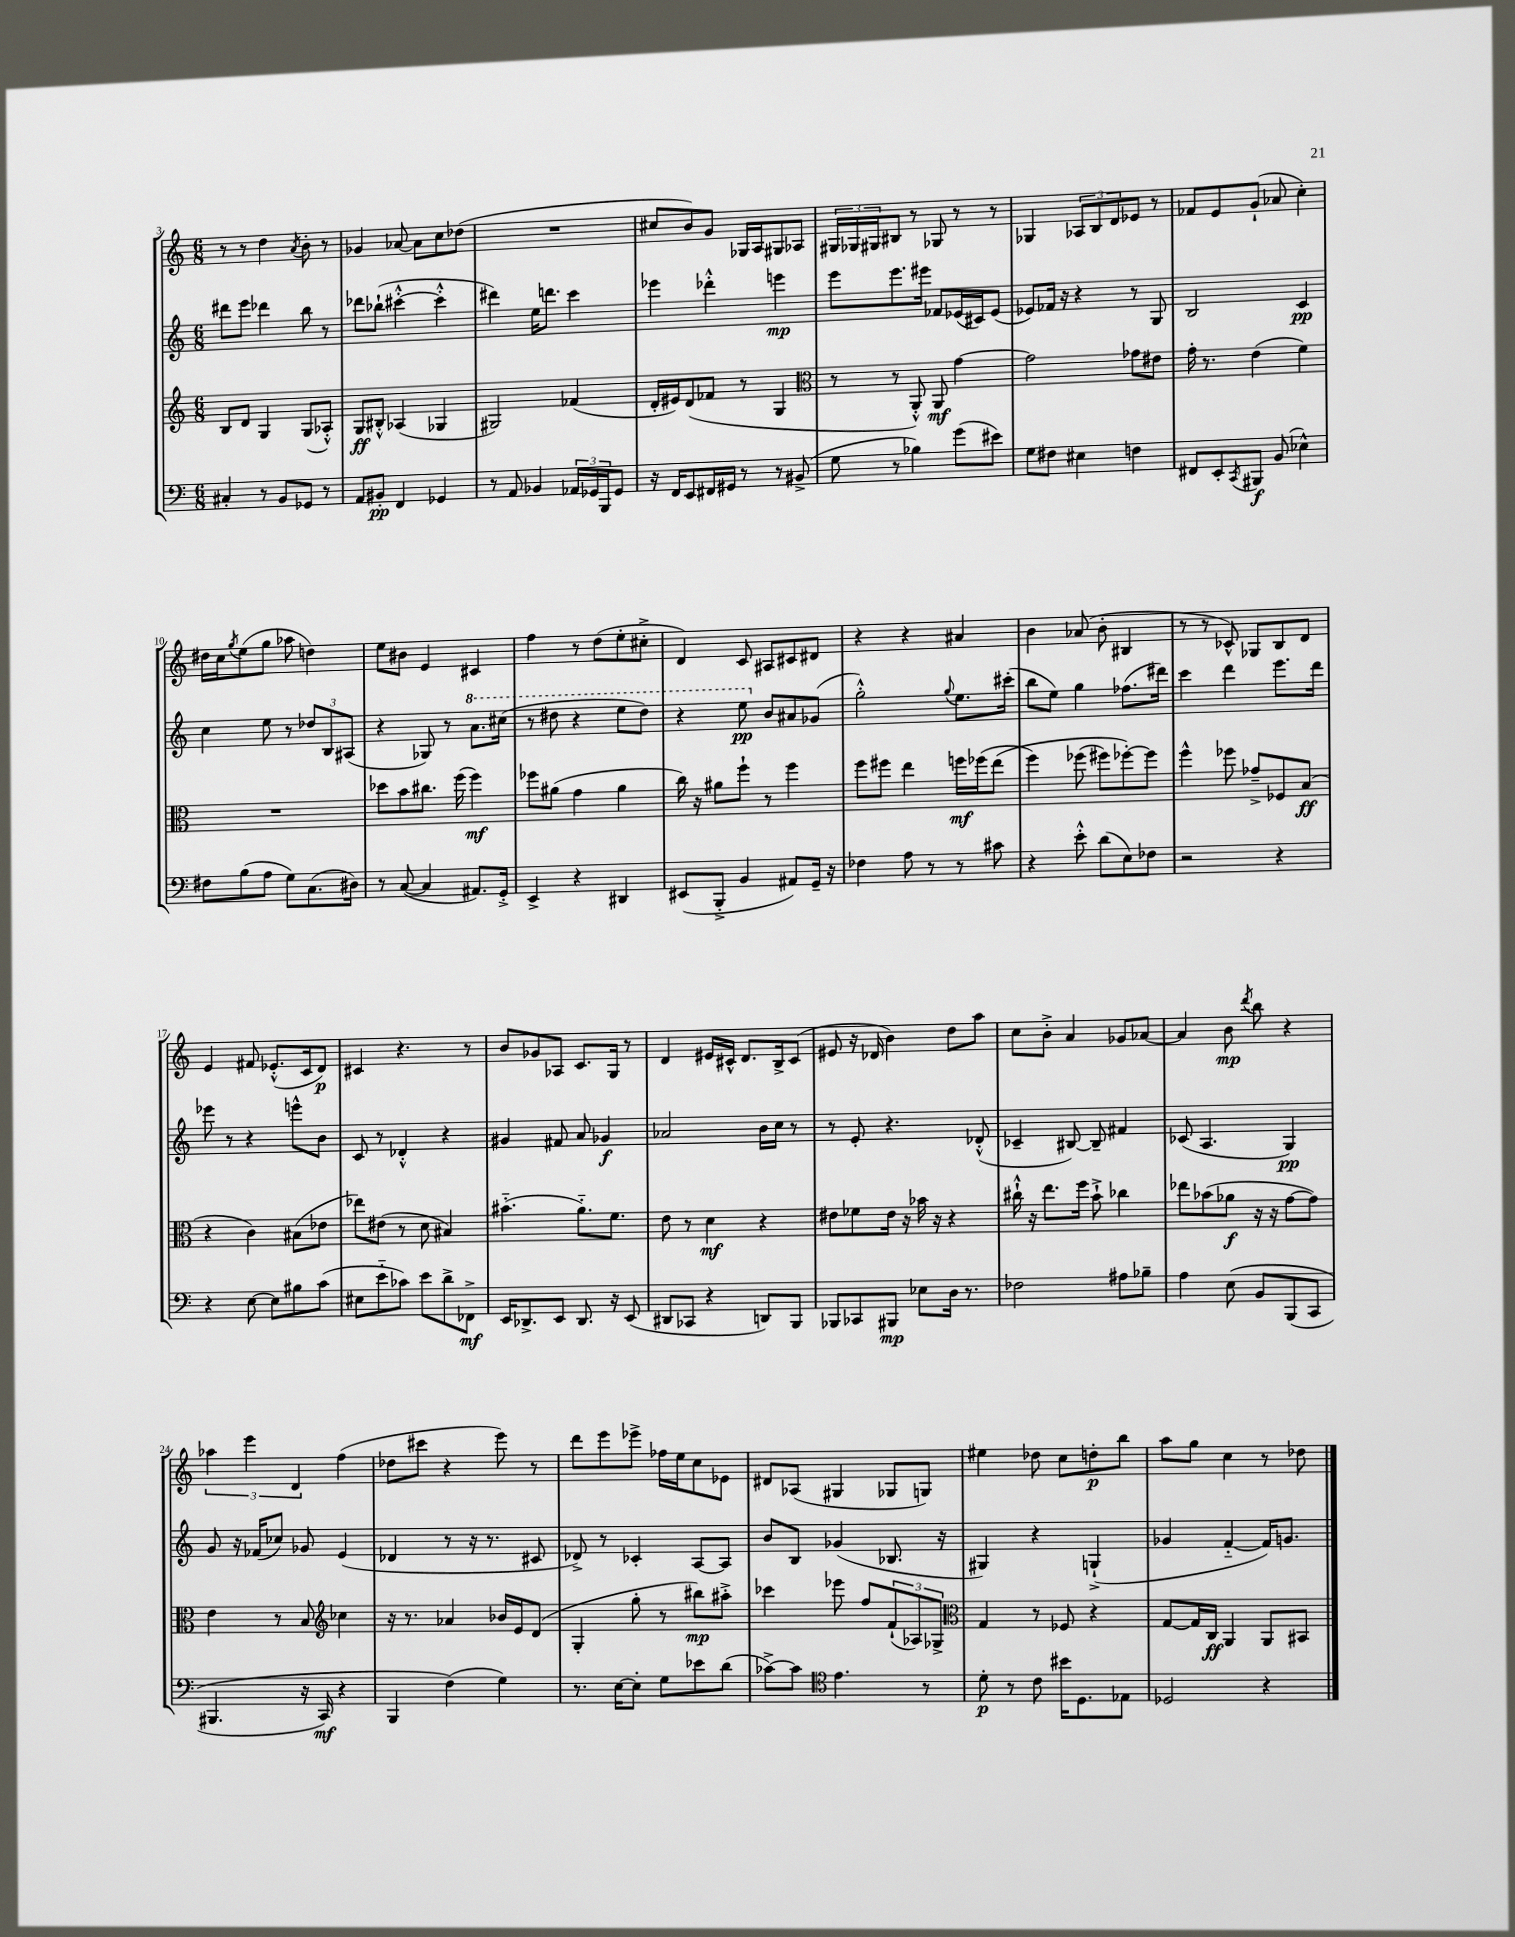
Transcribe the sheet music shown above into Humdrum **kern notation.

**kern	**dynam	**kern	**dynam	**kern	**dynam	**kern	**dynam
*part4	*part4	*part3	*part3	*part2	*part2	*part1	*part1
*staff4	*staff4	*staff3	*staff3	*staff2	*staff2	*staff1	*staff1
*clefF4	*	*clefG2	*	*clefG2	*	*clefG2	*
*k[]	*	*k[]	*	*k[]	*	*k[]	*
*M6/8	*	*M6/8	*	*M6/8	*	*M6/8	*
=3	=3	=3	=3	=3	=3	=3	=3
4C#X'/	.	8B/L	.	8ddd#X\L	.	8r	.
.	.	8d/J	.	8eee\J	.	8r	.
8r	.	4G/	.	4ddd-X\	.	4dd\	.
8BB/L	.	.	.	.	.	.	.
.	.	.	.	.	.	8qa/	.
8GG-X/J	.	(8G/L	.	8bb\	.	8b'\	.
8r	.	8A-X'^^/J)	.	8r	.	8r	.
=4	=4	=4	=4	=4	=4	=4	=4
8AA/L	.	8G/L	ff	8ddd-X\L	.	4g-X/	.
8BB#X'/J	pp	8B#X'^^/J	.	(8bb-X`\J	.	.	.
4FF/	.	(4A-X/	.	[4ccc#X'^^\	.	[8a-X/	.
.	.	.	.	.	.	8a-\L]	.
4GG-X/	.	4G-X/	.	4ccc#'^^\]	.	8cc\	.
.	.	.	.	.	.	(8dd-X\J	.
=5	=5	=5	=5	=5	=5	=5	=5
8r	.	2G#X/)	.	4ddd#X\)	.	2.r	.
8AA/	.	.	.	.	.	.	.
4BB-X/	.	.	.	16ee\KL	.	.	.
.	.	.	.	8.dddn\J	.	.	.
24AA-X/LL	.	(4f-X/	.	4ccc\	.	.	.
24GG-X/	.	.	.	.	.	.	.
24BBB/J	.	.	.	.	.	.	.
8GG-/J	.	.	.	.	.	.	.
=6	=6	=6	=6	=6	=6	=6	=6
16r	.	16d'/LL	.	4eee-X\	.	8cc#X/L	.
16FF/KL	.	16e#X/J)	.	.	.	.	.
8EE/	.	(8d/	.	.	.	8b/)	.
16FF#X/L	.	8f-X/J	.	4ddd-X'^^\	.	8g/J	.
16GG#X/JJ	.	.	.	.	.	.	.
8r	.	8r	.	.	.	16G-X/LL	.
.	.	.	.	.	.	16A/J	.
8r	.	4G/	.	4eeen\	mp	8G#X/	.
(8BB#X^/	.	.	.	.	.	8A-X/J	.
=7	=7	=7	=7	=7	=7	=7	=7
*	*	*clefC3	*	*	*	*	*
8G\	.	8r	.	8eee\L	.	24G#X/LL	.
.	.	.	.	.	.	24G-X/	.
.	.	.	.	.	.	24G#X/J	.
8r	.	8r	.	8.eee\	.	8B#X/J	.
4B-X\)	.	8AA'^^/)	.	.	.	8r	.
.	.	.	.	16eee#X\Jk	.	.	.
.	.	8AA/	mf	8f-X/L	.	8G-X/	.
(8g\L	.	[4g\	.	(16e-X/L	.	8r	.
.	.	.	.	16c#X/J)	.	.	.
8e#X\J)	.	.	.	(8e-/J	.	8r	.
=8	=8	=8	=8	=8	=8	=8	=8
8G\L	.	2g\]	.	8e-X/L)	.	4G-X/	.
8F#X\J	.	.	.	16f-X/Jk	.	.	.
.	.	.	.	16r	.	.	.
4E#X\	.	.	.	4r	.	12A-X/L	.
.	.	.	.	.	.	12B/	.
.	.	.	.	.	.	12d/	.
4Fn\	.	8g-X\L	.	8r	.	8e-X/J	.
.	.	8e#X\J	.	8G/	.	8r	.
=9	=9	=9	=9	=9	=9	=9	=9
8FF#X/L	.	16g'\	.	2B/	.	8f-X/L	.
.	.	8.r	.	.	.	.	.
8EE'/	.	.	.	.	.	8e/	.
8qCC/	.	.	.	.	.	.	.
8BBB#X/J	f	(4e\	.	.	.	(8g`/J	.
(8BB/	.	.	.	.	.	8a-X/	.
4E-X^^\)	.	4f\)	.	4c/	pp	4cc'\)	.
!!LO:LB:g=z
=10	=10	=10	=10	=10	=10	=10	=10
8F#X\L	.	2.r	.	4cc\	.	16dd#X\LL	.
.	.	.	.	.	.	16cc\J	.
.	.	.	.	.	.	8qgg/	.
(8B\	.	.	.	.	.	(8ee\	.
8A\J	.	.	.	8ee\	.	8gg\J	.
8G\L)	.	.	.	8r	.	8aa-X\	.
(8.C\	.	.	.	12dd-X/L	.	4ddn\)	.
.	.	.	.	12B/	.	.	.
.	.	.	.	(12A#X/J	.	.	.
16D#X\Jk)	.	.	.	.	.	.	.
=11	=11	=11	=11	=11	=11	=11	=11
8r	.	8dd-X\L	.	4r	.	8ee\L	.
([8C/	.	8b\	.	.	.	8b#X\J	.
4C/]	.	8.cc#X\J	.	8G-X/)	.	4e/	.
.	.	.	.	8r	.	.	.
.	.	(16ff\	.	.	.	.	.
*	*	*	*	*8va	*	*	*
8.AA#X/L)	.	4ff\)	mf	8.aa\L	.	4c#X/	.
16GG'^/Jk	.	.	.	(16ccc#X\Jk	.	.	.
=12	=12	=12	=12	=12	=12	=12	=12
4EE^/	.	8ff-X\L	.	8r	.	4ff\	.
.	.	(8a#X\J	.	8ddd#X\	.	.	.
4r	.	4g\	.	4r	.	8r	.
.	.	.	.	.	.	(8dd\L	.
4DD#X/	.	4a#\	.	8eee\L	.	8ee'\	.
.	.	.	.	8ddd#\J)	.	8cc#X'^\J	.
=13	=13	=13	=13	=13	=13	=13	=13
(8EE#X/L	.	16cc\)	.	4r	.	4d/)	.
.	.	16r	.	.	.	.	.
8BBB'^/J	.	8a#X\L	.	.	.	.	.
4BB/	.	8ff`\J	.	8eee\	pp	8c/	.
*	*	*	*	*X8va	*	*	*
.	.	8r	.	8b/L	.	8A#X/L	.
8AA#X/L)	.	4ff\	.	8a#X/	.	8c#X/	.
16GG~/Jk	.	.	.	(8g-X/J	.	8d#X/J	.
16r	.	.	.	.	.	.	.
=14	=14	=14	=14	=14	=14	=14	=14
4F-X\	.	8ff\L	.	2gg'^^\)	.	4r	.
.	.	8ff#X\J	.	.	.	.	.
8A\	.	4ee\	.	.	.	4r	.
8r	.	.	.	.	.	.	.
.	.	.	.	8qqgg/	.	.	.
8r	.	16ffn\LL	mf	8.ee\L	.	4a#X/	.
.	.	(16ff-X\J	.	.	.	.	.
8c#X\	.	(8ee\J	.	.	.	.	.
.	.	.	.	(16ccc#X'\Jk	.	.	.
=15	=15	=15	=15	=15	=15	=15	=15
4r	.	4ff\)	.	8bb\L	.	4b\	.
.	.	.	.	8ee\J)	.	.	.
8e'^^\	.	(8ff-X\	.	4gg\	.	(8a-X/	.
(8d\L	.	8ff#X\L)	.	.	.	8b'\	.
8E\)	.	[8ff-X'\)	.	(8.ff-X\L	.	4B#X/	.
8F-X\J	.	8ff-\J]	.	.	.	.	.
.	.	.	.	16ddd#X\Jk)	.	.	.
=16	=16	=16	=16	=16	=16	=16	=16
2r	.	4ff^^\	.	4ccc\	.	8r	.
.	.	.	.	.	.	8r	.
.	.	8ff-X\	.	4ddd\	.	8c-X^^/)	.
.	.	8g-X~^/L	.	.	.	8G-X/L	.
4r	.	8F-X/	.	8.eee\L	.	8B/	.
.	.	(8B/J	ff	.	.	8d/J	.
.	.	.	.	16ddd\Jk	.	.	.
!!LO:LB:g=z
=17	=17	=17	=17	=17	=17	=17	=17
4r	.	4r	.	8eee-X\	.	4e/	.
.	.	.	.	8r	.	.	.
[8E\	.	4c\)	.	4r	.	8f#X/	.
8E\L]	.	.	.	.	.	(8.e-X'^^/L	.
8B#X\	.	(8B#X\L	.	8eeen^^\L	.	.	.
.	.	.	.	.	.	16c/k	.
(8c\J	.	8e-X\J	.	8b\J	.	8d/J)	p
=18	=18	=18	=18	=18	=18	=18	=18
8E#X\L	.	8ee-X\L)	.	8c/	.	4c#X/	.
8e\	.	(8e#X\J	.	8r	.	.	.
8c-X\J)	.	8r	.	4d-X'^^/	.	4.r	.
8e\L	.	8d\	.	.	.	.	.
8d^\	.	4B#X/)	.	4r	.	.	.
8FF-X^\J	mf	.	.	.	.	8r	.
=19	=19	=19	=19	=19	=19	=19	=19
16EE/KL	.	(4.b#X\	.	4g#X/	.	8b/L	.
8.DD-X^/	.	.	.	.	.	.	.
.	.	.	.	.	.	8g-X/	.
8EE/J	.	.	.	8f#X/	.	8A-X/J	.
8.DD-/	.	8.a\L)	.	8a/	.	8.c/L	.
.	.	.	.	4g-X/	f	.	.
16r	.	8.f\J	.	.	.	16G/Jk	.
(8EE/	.	.	.	.	.	8r	.
=20	=20	=20	=20	=20	=20	=20	=20
8DD#X/L	.	8e\	.	2a-X/	.	4d/	.
8CC-X/J	.	8r	.	.	.	.	.
4r	.	4d\	mf	.	.	16e#X/LL	.
.	.	.	.	.	.	16c#X^^/JJ	.
.	.	.	.	.	.	8.d/L	.
8DDn/L)	.	4r	.	16b\LL	.	.	.
.	.	.	.	16cc\JJ	.	16B^/k	.
8BBB/J	.	.	.	8r	.	(8c#/J	.
=21	=21	=21	=21	=21	=21	=21	=21
8BBB-X/L	.	8e#X\L	.	8r	.	8e#X/	.
8CC-X/	.	8f-X\	.	8e'/	.	16r	.
.	.	.	.	.	.	16d-X/	.
8BBB#X/J	mp	16e#\Jk	.	4.r	.	4b\)	.
.	.	16r	.	.	.	.	.
8E-X\L	.	16b-X\	.	.	.	.	.
.	.	16r	.	.	.	.	.
16D\Jk	.	4r	.	.	.	8dd\L	.
8.r	.	.	.	.	.	.	.
.	.	.	.	(8d-X'^^/	.	8aa\J	.
=22	=22	=22	=22	=22	=22	=22	=22
2F-X\	.	16cc#X`^^\	.	4c-X~/	.	8cc\L	.
.	.	16r	.	.	.	.	.
.	.	8.ee\L	.	.	.	8b'^\J	.
.	.	.	.	[8B#X/)	.	4a/	.
.	.	16ff\Jk	.	.	.	.	.
.	.	8b`^\	.	8B#~/]	.	.	.
8A#X\L	.	4cc-X\	.	4f#X/	.	8g-X/L	.
8B-X~\J	.	.	.	.	.	[8a-X/J	.
=23	=23	=23	=23	=23	=23	=23	=23
4A\	.	8ee-X\L	.	(8c-X/	.	4a-/]	.
.	.	(8b-X\	.	4.A/	.	.	.
(8E\	.	8a-X\J	f	.	.	8b\	mp
.	.	.	.	.	.	8qddd/	.
8BB/L	.	16r	.	.	.	8bb\	.
.	.	16r	.	.	.	.	.
(8BBB/	.	[8g\L	.	4G/)	pp	4r	.
8CC/J	.	8g\J])	.	.	.	.	.
!!LO:LB:g=z
=24	=24	=24	=24	=24	=24	=24	=24
4.BBB#X/	.	4e\	.	8g/	.	6aa-X\	.
.	.	.	.	16r	.	.	.
.	.	.	.	.	.	6eee\	.
.	.	.	.	(16f-X/KL	.	.	.
.	.	8r	.	8cc-X/J)	.	.	.
.	.	.	.	.	.	6d/	.
16r	.	8B/	.	8g-X/	.	.	.
16CC/)	mf	.	.	.	.	.	.
*	*	*clefG2	*	*	*	*	*
4r	.	4cc-X\	.	(4e/	.	(4ff\	.
=25	=25	=25	=25	=25	=25	=25	=25
4BBB/	.	16r	.	4d-X/	.	8dd-X\L	.
.	.	8.r	.	.	.	.	.
.	.	.	.	.	.	8ccc#X\J	.
(4F\)	.	4a-X/	.	8r	.	4r	.
.	.	.	.	16r	.	.	.
.	.	.	.	8.r	.	.	.
4G\)	.	16b-X/LL	.	.	.	8eee\)	.
.	.	16e/J	.	.	.	.	.
.	.	(8d/J	.	8c#X/	.	8r	.
=26	=26	=26	=26	=26	=26	=26	=26
8.r	.	4G'/	.	8d-X^/)	.	8ddd\L	.
.	.	.	.	8r	.	8eee\	.
[16E\KL	.	.	.	.	.	.	.
8E'\J]	.	8gg'\	.	4c-X'/	.	8eee-X^\J	.
8G\L	.	8r	.	.	.	16ff-X\LL	.
.	.	.	.	.	.	16ee\J	.
8e-X\	.	8bb#X\L)	mp	[8A/L	.	8cc\	.
(8d\J	.	8aa#X'^\J	.	8A/J]	.	8e-X\J	.
=27	=27	=27	=27	=27	=27	=27	=27
[8c-X^\L)	.	4ccc-X\	.	8b/L	.	8d#X/L	.
8c-\J]	.	.	.	8B/J	.	(8A-X/J	.
*clefC4	*	*	*	*	*	*	*
4.e\	.	8eee-X\	.	(4g-X/	.	4G#X/	.
.	.	8ff/L	.	.	.	.	.
.	.	(12f`/	.	8.B-X/	.	8G-X/L	.
.	.	12A-X/)	.	.	.	.	.
8r	.	.	.	.	.	8Gn/J)	.
.	.	12G-X^/J	.	.	.	.	.
.	.	.	.	16r	.	.	.
=28	=28	=28	=28	=28	=28	=28	=28
*	*	*clefC3	*	*	*	*	*
8d'\	p	4G/	.	4G#X/)	.	4ee#X\	.
8r	.	.	.	.	.	.	.
8c\	.	8r	.	4r	.	8dd-X\	.
16b#X\KL	.	8F-X/	.	.	.	8cc\L	.
8.D\	.	.	.	.	.	.	.
.	.	4r	.	(4Gn`^/	.	8ddn'\	p
8E-X\J	.	.	.	.	.	8bb\J	.
=29	=29	=29	=29	=29	=29	=29	=29
2D-X/	.	[8G/L	.	4g-X/	.	8aa\L	.
.	.	16G/L]	.	.	.	8gg\J	.
.	.	16C/JJ	ff	.	.	.	.
.	.	4AA/	.	[4f/	.	4cc\	.
4r	.	8AA/L	.	16f/KL])	.	8r	.
.	.	.	.	8.gn/J	.	.	.
.	.	8BB#X/J	.	.	.	8dd-X\	.
==	==	==	==	==	==	==	==
*-	*-	*-	*-	*-	*-	*-	*-
